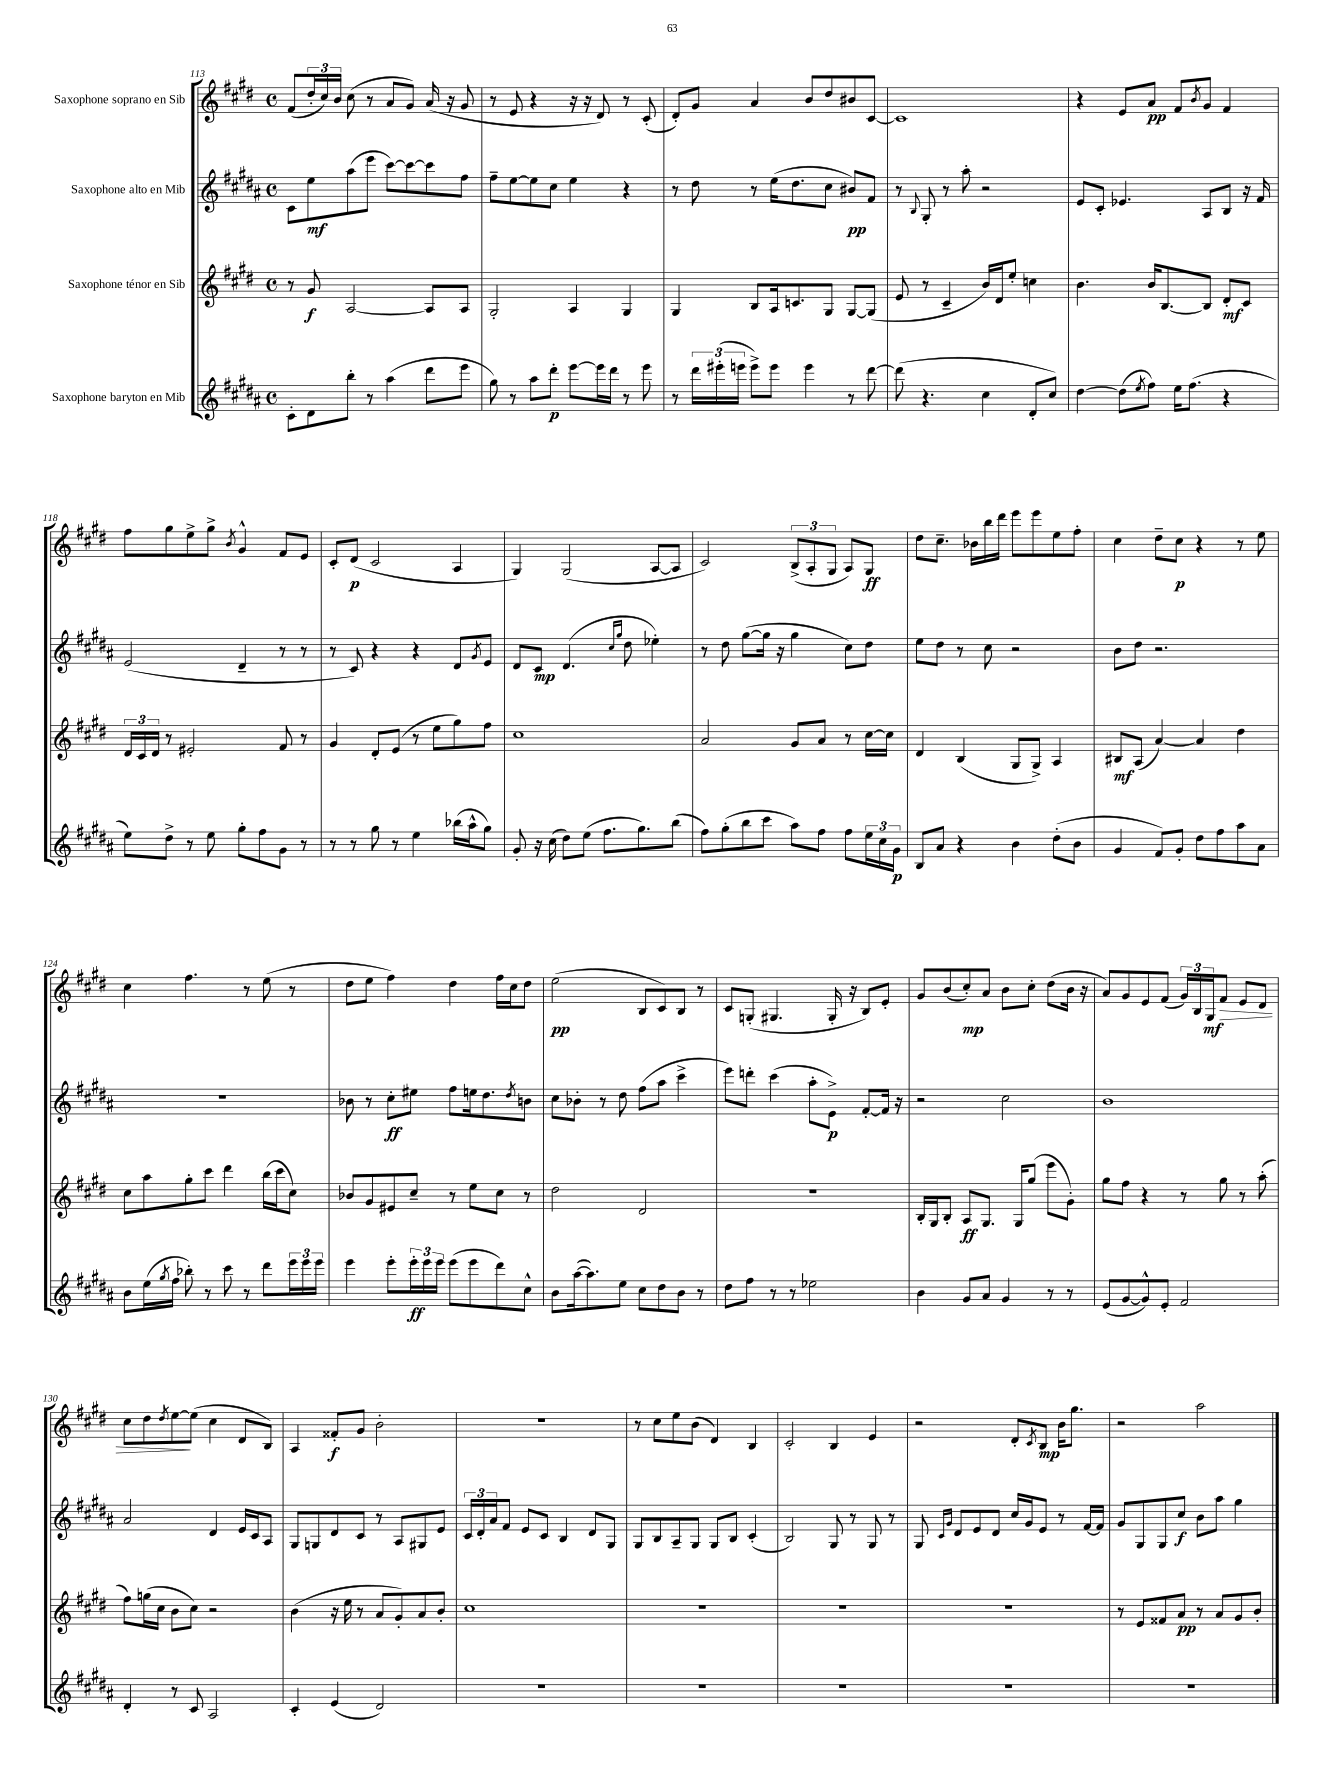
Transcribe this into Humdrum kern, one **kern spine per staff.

**kern	**kern	**kern	**kern
*staff4	*staff3	*staff2	*staff1
*clefG2	*clefG2	*clefG2	*clefG2
*k[f#c#g#d#a#]	*k[f#c#g#d#]	*k[f#c#g#d#a#]	*k[f#c#g#d#]
*M4/4	*M4/4	*M4/4	*M4/4
*met(c)	*met(c)	*met(c)	*met(c)
8c#'	8r	8c#	(8f#
8d#	8g#	8ee	24dd#'
.	.	.	24cc#)
.	.	.	24b
8bb'	[2A	(8aa#	(8cc#
8r	.	8eee	8r
(4aa#	.	[8ccc#)	8a
.	.	8ccc#_	8g#)
8ddd#	8A]	8ccc#]	(16a
.	.	.	16r
8eee	8A	8ff#	8g#
=	=	=	=
8gg#)	2G#'	8ff#~	8r
8r	.	[8ee	8e
8aa#	.	8ee]	4r
8ddd#'	.	8cc#	.
[8eee	4A	4ee	16r
.	.	.	16r
16eee]	.	.	8d#)
16ddd#	.	.	.
8r	4G#	4r	8r
8eee	.	.	(8c#'
=	=	=	=
8r	4G#	8r	8d#')
24ddd#	.	8dd#	8g#
(24eee#'	.	.	.
24eee	.	.	.
8eee^)	8B	8r	4a
8eee	16A	(16ee	.
.	8.c	8.dd#	.
4eee	.	.	8b
.	8G#	8cc#	8dd#
8r	[8G#	8b#)	8b#
[8ddd#	(8G#]	8f#	[8c#
=	=	=	=
(8ddd#]	8e	8r	1c#]
.	.	8qqB	.
4.r	8r	8G#'	.
.	4c#~	8r	.
.	.	8aa#'	.
4cc#	16b)	2r	.
.	16d#	.	.
.	8ee'	.	.
8d#'	4cc	.	.
8cc#)	.	.	.
=	=	=	=
[4dd#	4.b	8e	4r
.	.	8c#'	.
(8dd#]	.	4.e-	8e
8qee	.	.	.
8ff#)	16b	.	8a
.	[8.B	.	.
16ee	.	.	8f#
(8.ff#	.	.	.
.	.	.	8qb
.	8B]	8A#	8g#
4r	8d#'	8B	4f#
.	8c#	16r	.
.	.	16f#	.
=	=	=	=
8ee)	24d#	(2e	8ff#
.	24c#	.	.
.	24d#	.	.
8dd#^	8r	.	8gg#
8r	2e#'	.	8ee^
8ee	.	.	8gg#^
.	.	.	8qb
8gg#'	.	4d#~	4g#^^
8ff#	.	.	.
8g#	8f#	8r	8f#
8r	8r	8r	8e
=	=	=	=
8r	4g#	8r	8c#'
8r	.	8c#)	(8d#
8gg#	8d#'	4r	2c#
8r	(8e	.	.
4ee	8r	4r	.
.	8ee	.	.
(16bb-	8gg#)	8d#	4A
16aa#^^	.	.	.
.	.	8qg#	.
8gg#)	8ff#	8e	.
=	=	=	=
8g#'	1cc#	8d#	4G#)
16r	.	8c#	.
(16cc#	.	.	.
8dd#)	.	(4.d#	(2G#
(8ee	.	.	.
8.ff#	.	.	.
.	.	16qqcc#	.
.	.	16qqgg#	.
.	.	8dd#	.
8.gg#)	.	.	.
.	.	4ee-')	[8A
(8bb	.	.	8A]
=	=	=	=
8ff#)	2a	8r	2c#)
(8gg#'	.	8dd#	.
8bb	.	([8gg#	.
8ccc#	.	16gg#]	.
.	.	16r	.
8aa#)	8g#	4gg#	(12B^
.	.	.	12A'
8ff#	8a	.	.
.	.	.	12G#
8ff#	8r	8cc#)	8A)
24ee	[16cc#	8dd#	8G#
24cc#	.	.	.
.	16cc#]	.	.
24g#	.	.	.
=	=	=	=
8B	4d#	8ee	8dd#
8a#	.	8dd#	8.cc#~
4r	(4B	8r	.
.	.	.	16b-
.	.	8cc#	16bb
.	.	.	16ddd#
4b	8G#	2r	8eee
.	8G#^)	.	8eee
(8dd#'	4A	.	8ee
8b	.	.	8ff#'
=	=	=	=
4g#	8B#	8b	4cc#
.	(8A	8dd#	.
8f#)	[4a)	2.r	8dd#~
8g#'	.	.	8cc#
8dd#	4a]	.	4r
8ff#	.	.	.
8aa#	4dd#	.	8r
8a#	.	.	8ee
=	=	=	=
8b	8cc#	1r	4cc#
(16ee	8aa	.	.
8qgg#	.	.	.
16ff#	.	.	.
8bb-')	8gg#'	.	4.ff#
8r	8ccc#	.	.
8ccc#	4ddd#	.	.
8r	.	.	8r
8ddd#	(16bb	.	(8ee
.	16ccc#	.	.
24eee	8cc#)	.	8r
24eee	.	.	.
24eee	.	.	.
=	=	=	=
4eee	8b-	8b-	8dd#
.	8g#	8r	8ee
8eee'	8e#	8cc#'	4ff#)
24eee'	8cc#~	8ee#	.
24eee	.	.	.
24eee	.	.	.
(8eee	8r	8ff#	4dd#
8eee	8ee	16ee	.
.	.	8.dd#	.
8ddd#)	8cc#	.	16ff#
.	.	.	16cc#
.	.	8qdd#	.
8cc#^^	8r	8b	8dd#
=	=	=	=
8b	2dd#	8cc#	(2ee
([16aa#	.	8b-'	.
8.aa#])	.	.	.
.	.	8r	.
8ee	.	8dd#	.
8cc#	2d#	(8ff#	8B
8dd#	.	8aa#	8c#)
8b	.	4ccc#^	8B
8r	.	.	8r
=	=	=	=
8dd#	1r	8eee)	8c#
8ff#	.	8ddd'	(8G'
8r	.	(4ccc#	4.G#
8r	.	.	.
2ee-	.	8aa#'	.
.	.	8e^)	16G#'
.	.	.	16r
.	.	[8f#'	8B)
.	.	16f#]	8e'
.	.	16r	.
=	=	=	=
4b	16B'	2r	8g#
.	16G#	.	.
.	8B'	.	(8b
8g#	8A	.	8cc#')
8a#	8.G#	.	8a
4g#	.	2cc#	8b
.	16G#	.	.
.	(8gg#	.	8cc#'
8r	8eee	.	(8dd#
8r	8g#')	.	16b
.	.	.	16r
=	=	=	=
(8e	8gg#	1b	8a)
[8g#	8ff#	.	8g#
8g#^^])	4r	.	8e
8e'	.	.	(8f#
2f#	8r	.	24g#)
.	.	.	24B
.	.	.	24G#
.	8gg#	.	8f#
.	8r	.	8e
.	(8aa'	.	8d#
=	=	=	=
4d#'	8ff#)	2a#	8cc#
.	(16gg	.	8dd#
.	16cc#	.	.
.	.	.	8qdd#
8r	8b	.	[8ee
8c#	8cc#)	.	(8ee]
2A#	2r	4d#	4cc#
.	.	16e	8d#
.	.	16c#	.
.	.	8A#	8B)
=	=	=	=
4c#'	(4b	8G#	4A
.	.	8G	.
(4e	16r	8d#	8f##'
.	16ee	.	.
.	8r	8c#	8g#
2d#)	8a	8r	2b'
.	8g#')	8A#	.
.	8a	8G#	.
.	8b'	8e	.
=	=	=	=
1r	1cc#	24c#	1r
.	.	24d#'	.
.	.	24a#	.
.	.	8f#	.
.	.	8e	.
.	.	8c#	.
.	.	4B	.
.	.	8d#	.
.	.	8G#	.
=	=	=	=
1r	1r	8G#	8r
.	.	8B	8cc#
.	.	8A#~	8ee
.	.	8G#	(8b
.	.	8G#	4d#)
.	.	8B	.
.	.	(4c#'	4B
=	=	=	=
1r	1r	2B)	2c#'
.	.	8G#	4B
.	.	8r	.
.	.	8G#	4e
.	.	8r	.
=	=	=	=
1r	1r	8G#	2r
.	.	16qqc#	.
.	.	16qqg#	.
.	.	8d#	.
.	.	8e	.
.	.	8d#	.
.	.	16cc#	8d#'
.	.	16g#	.
.	.	.	8qc#
.	.	8e	8B
.	.	8r	16b
.	.	.	8.gg#
.	.	[16f#	.
.	.	16f#]	.
=	=	=	=
1r	8r	8g#	2r
.	8e	8G#	.
.	8f##	8G#	.
.	8a	8cc#	.
.	8r	8b	2aa
.	8a	8aa#	.
.	8g#	4gg#	.
.	8b'	.	.
==	==	==	==
*-	*-	*-	*-
